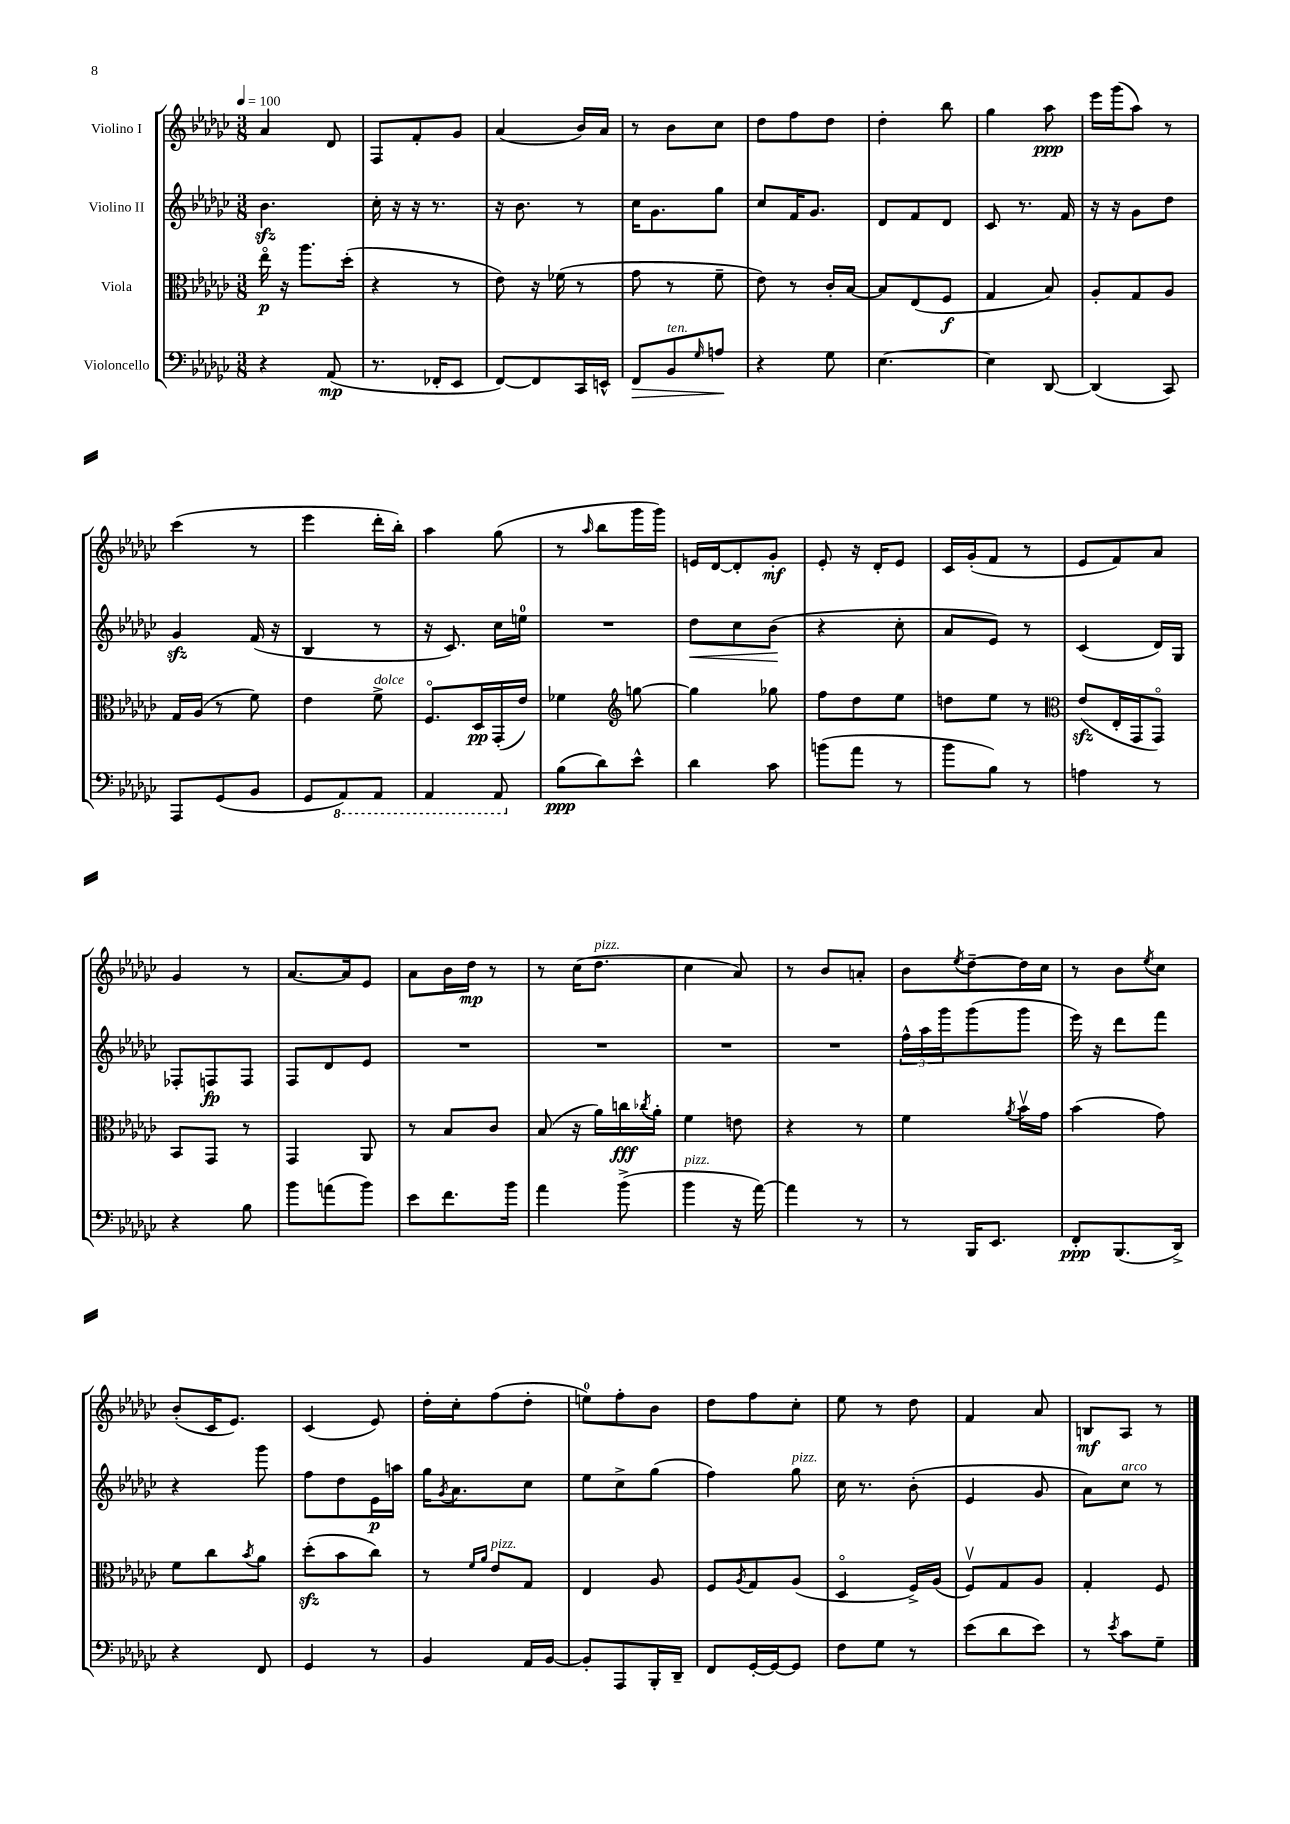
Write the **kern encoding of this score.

**kern	**kern	**kern	**kern
*staff4	*staff3	*staff2	*staff1
*clefF4	*clefC3	*clefG2	*clefG2
*k[b-e-a-d-g-c-]	*k[b-e-a-d-g-c-]	*k[b-e-a-d-g-c-]	*k[b-e-a-d-g-c-]
*M3/8	*M3/8	*M3/8	*M3/8
*MM100	*MM100	*MM100	*MM100
4r	16ee-o	4.b-	4a-
.	16r	.	.
.	8.aa-	.	.
(8AA-	.	.	8d-
.	(16dd-'	.	.
=	=	=	=
8.r	4r	16cc-'	8F
.	.	16r	.
.	.	16r	8f'
16FF-'	.	8.r	.
8EE-	8r	.	8g-
=	=	=	=
[8FF)	8e-)	16r	(4a-
.	.	8.b-	.
8FF]	16r	.	.
.	(16f-	.	.
16CC-	8r	8r	16b-)
16EE^^	.	.	16a-
=	=	=	=
8FF	8g-	16cc-	8r
.	.	8.g-	.
8BB-	8r	.	8b-
16qqG-	.	.	.
8A	8f~	8gg-	8cc-
=	=	=	=
4r	8e-)	8cc-	8dd-
.	8r	16f	8ff
.	.	8.g-	.
8G-	16c-'	.	8dd-
.	[16B-	.	.
=	=	=	=
[4.E-	8B-]	8d-	4dd-'
.	(8E-	8f	.
.	8F	8d-	8bb-
=	=	=	=
4E-]	4G-	8c-	4gg-
.	.	8.r	.
[8DD-	8B-)	.	8aa-
.	.	16f	.
=	=	=	=
(4DD-]	8A-'	16r	16eee-
.	.	16r	(16ggg-
.	8G-	8g-	8aa-)
8CC-)	8A-	8dd-	8r
=	=	=	=
8AAA-	16G-	4g-	(4ccc-
.	(16A-	.	.
(8GG-	8r	.	.
8BB-	8f)	(16f	8r
.	.	16r	.
=	=	=	=
8GG-	4e-	4B-	4eee-
8AAA-)	.	.	.
8AAA-	8f^	8r	16ddd-'
.	.	.	16bb-')
=	=	=	=
4AAA-	8.Fo	16r	4aa-
.	.	8.c-)	.
.	16D-	.	.
8AAA-	(16GG-'	16cc-	(8gg-
.	16e-)	16ee	.
=	=	=	=
(8B-	4f-	4.r	8r
.	.	.	16qqaa-
8d-)	.	.	8bb-
*	*clefG2	*	*
8e-^^	[8gg	.	16ggg-
.	.	.	16ggg-)
=	=	=	=
4d-	4gg]	8dd-	16e
.	.	.	[16d-
.	.	8cc-	8d-']
8c-	8gg-	(8b-	8g-'
=	=	=	=
(8b	8ff	4r	8e-'
8a-	8dd-	.	16r
.	.	.	16d-'
8r	8ee-	8cc-'	8e-
=	=	=	=
8b-	8dd	8a-	16c-
.	.	.	(16g-'
8B-)	8ee-	8e-)	8f
8r	8r	8r	8r
=	=	=	=
*	*clefC3	*	*
4A	(8e-	(4c-	8e-
.	16E-'	.	8f)
.	16GG-	.	.
8r	8GG-o)	16d-)	8a-
.	.	16G-	.
=	=	=	=
4r	8BB-	8F-'	4g-
.	8GG-	8F	.
8B-	8r	8F	8r
=	=	=	=
8b-	4GG-	8F	[8.a-
(8a	.	8d-	.
.	.	.	16a-]
8b-)	8AA-	8e-	8e-
=	=	=	=
8e-	8r	4.r	8a-
8.f	8B-	.	16b-
.	.	.	16dd-
.	8c-	.	8r
16b-	.	.	.
=	=	=	=
4a-	(8B-	4.r	8r
.	16r	.	(16cc-
.	16a-)	.	8.dd-
(8b-^	16cc	.	.
.	8qcc-	.	.
.	16a-'	.	.
=	=	=	=
4b-	4f	4.r	4cc-
16r	8e	.	8a-)
[16a-)	.	.	.
=	=	=	=
4a-]	4r	4.r	8r
.	.	.	8b-
8r	8r	.	8a'
=	=	=	=
8r	4f	24ff^^	8b-
.	.	24aa-	.
.	.	24ggg-	.
.	.	.	8qee-
16BBB-	.	(8ggg-	[8dd-~
8.EE-	.	.	.
.	8qa-	.	.
.	16b-v	8ggg-	16dd-]
.	16g-	.	16cc-
=	=	=	=
8FF'	(4b-	16eee-)	8r
.	.	16r	.
(8.BBB-	.	8ddd-	8b-
.	.	.	8qee-
.	8g-)	8fff	8cc-
16DD-^)	.	.	.
=	=	=	=
4r	8f	4r	(8b-'
.	8cc-	.	16c-
.	.	.	8.e-)
.	8qb-	.	.
8FF	8a-	8ggg-	.
=	=	=	=
4GG-	(8dd-'	8ff	(4c-
.	8b-	8dd-	.
8r	8cc-)	16e-	8e-)
.	.	16aa	.
=	=	=	=
4BB-	8r	16gg-	16dd-'
.	.	8qg-	.
.	.	8.a-	16cc-'
.	16qqf	.	.
.	16qqa-	.	.
.	8e-	.	(8ff
16AA-	8G-	8cc-	8dd-'
[16BB-	.	.	.
=	=	=	=
8BB-']	4E-	8ee-	8ee)
8AAA-	.	8cc-^	8ff'
16BBB-'	8A-	(8gg-	8b-
16DD-~	.	.	.
=	=	=	=
8FF	8F	4ff)	8dd-
.	8qA-	.	.
[16GG-'	8G-	.	8ff
16GG-_	.	.	.
8GG-]	(8A-	8gg-	8cc-'
=	=	=	=
8F	4D-o	16cc-	8ee-
.	.	8.r	.
8G-	.	.	8r
8r	16F^)	(8b-'	8dd-
.	(16A-	.	.
=	=	=	=
(8e-	8Fv)	4e-	4f
8d-	8G-	.	.
8e-)	8A-	8g-	8a-
=	=	=	=
8r	4G-'	8a-)	8B
8qe-	.	.	.
8c-	.	8cc-	8A-
8G-~	8F	8r	8r
==	==	==	==
*-	*-	*-	*-
